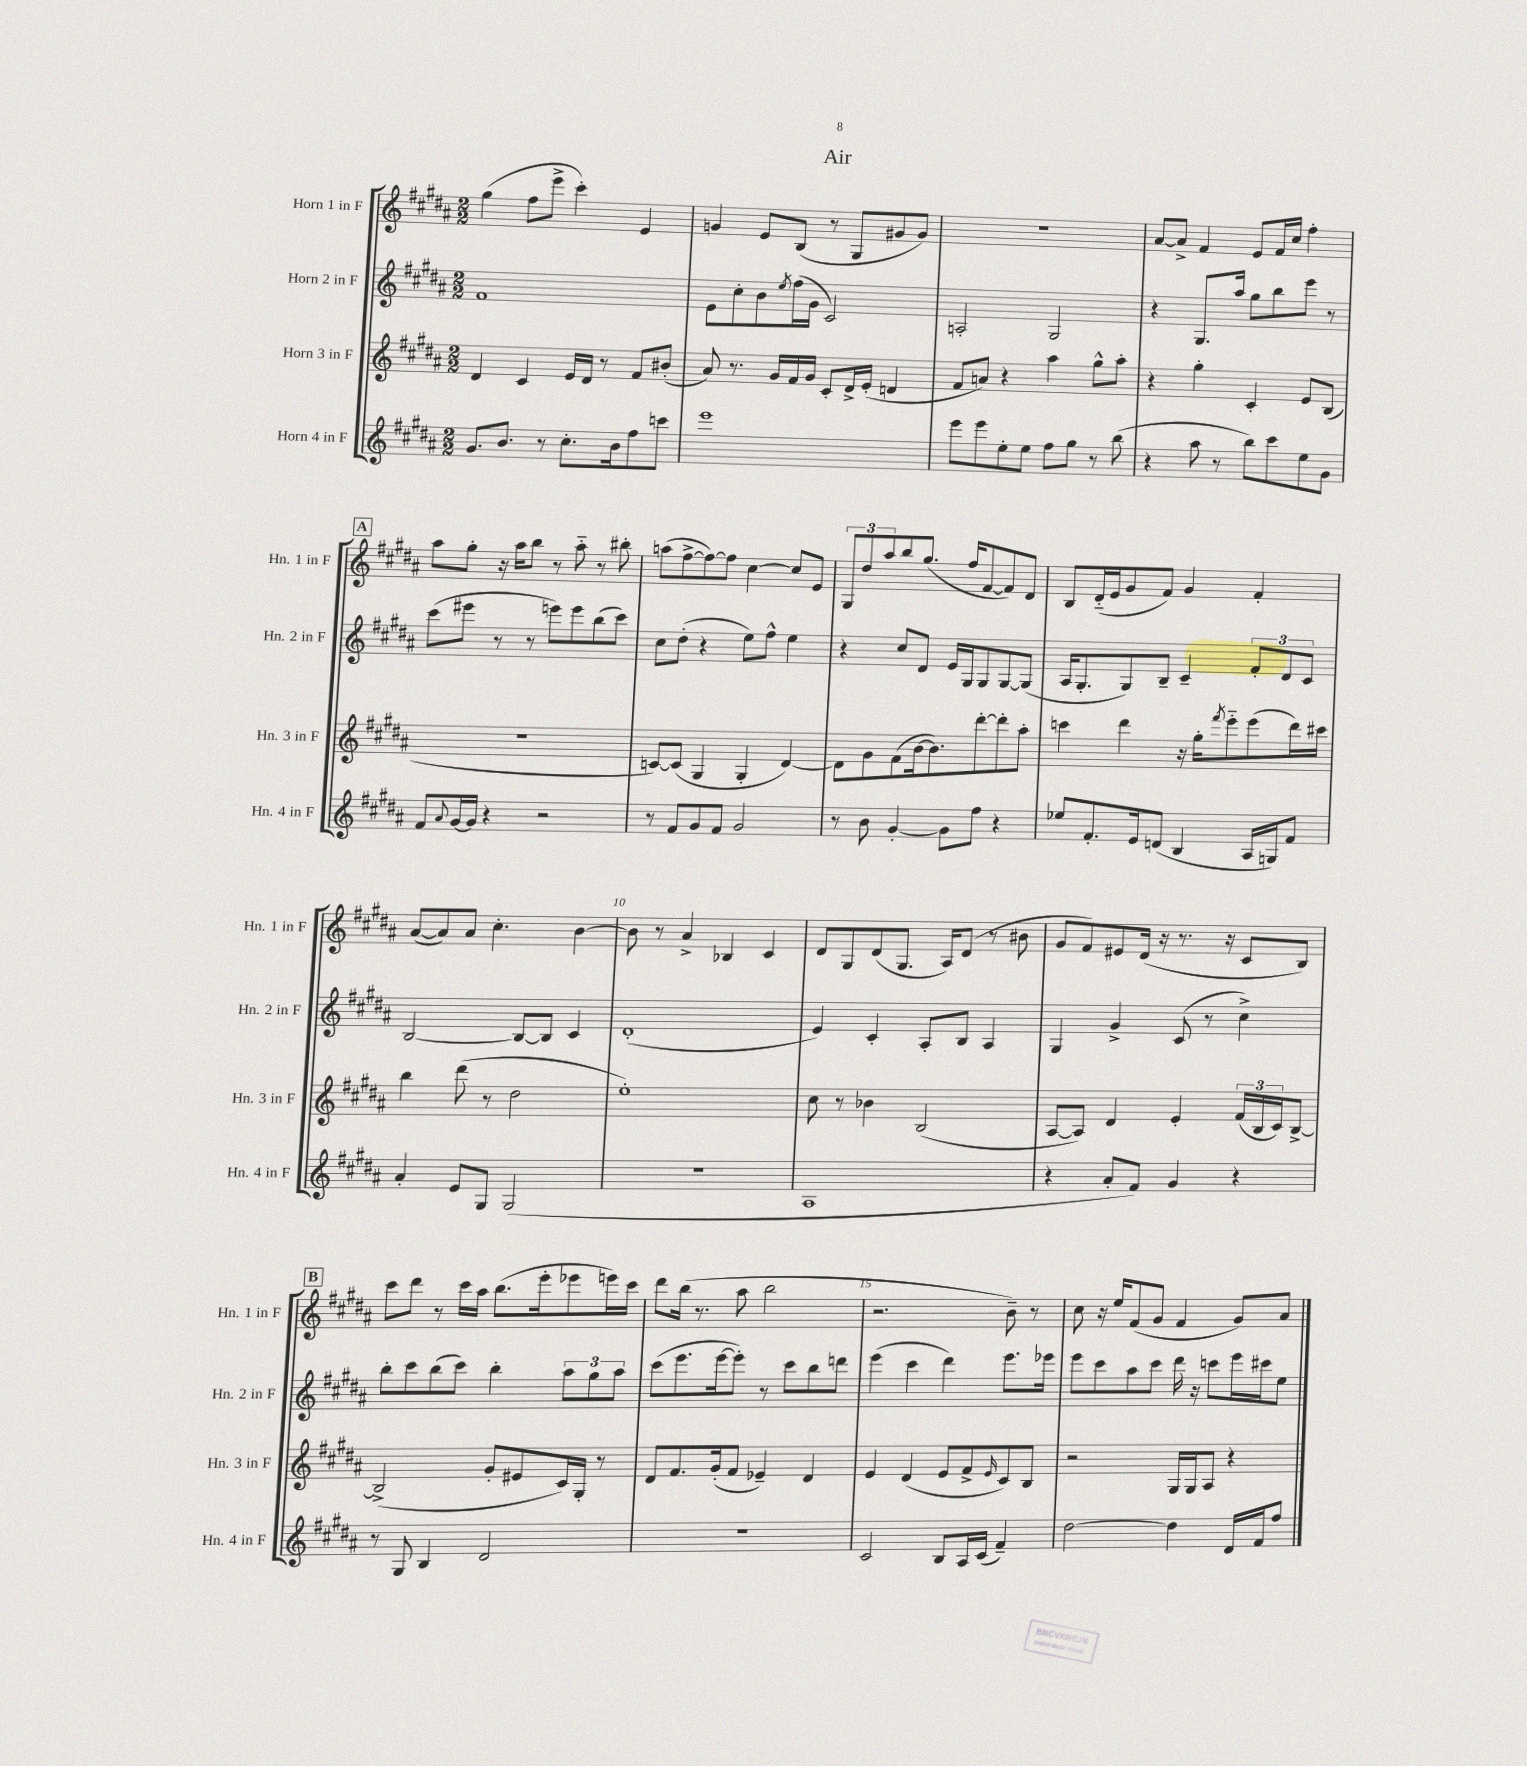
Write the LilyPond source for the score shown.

\header { title = "Air" }
<<
\new StaffGroup <<
\new Staff = "s0" \with { instrumentName = "Horn 1 in F" shortInstrumentName = "Hn. 1 in F" } {
    \clef treble \key b \major \numericTimeSignature \time 2/2
    gis''4( fis''8 e'''8-> cis'''4-.) e'4 |
    g'4 e'8 b8( r8 gis8 gis'8 gis'8) |
    r1 |
    ais'8~ ais'8-> fis'4 e'8 fis'16 cis''16 fis''4-. |
    \mark \markup { \box "A" } ais''8 gis''8-. r16 ais''16 b''8 r8 ais''8-_ r8 bis''8-. |
    a''8( fis''8~-> fis''8~) fis''8 cis''4~ cis''8 e'8 |
    \tuplet 3/2 { gis8 dis''8 ais''8 } b''8 gis''8.( fis''16 fis'8~ fis'8) dis'8 |
    b8 dis'16-_( e'16 gis'8 fis'8) gis'4 fis'4-. |
    ais'8~( ais'8) ais'8 cis''4.-. b'4~ |
    b'8 r8 ais'4-> bes4 cis'4 |
    dis'8 gis8 dis'8( gis8. ais16) dis'8( r8 bis'8 |
    gis'8 fis'8) eis'8 dis'16( r16 r8. r16 cis'8 b8) |
    \mark \markup { \box "B" } cis'''8 dis'''8 r8 cis'''16 ais''16 b''8.( e'''16-. ees'''8 e'''16) cis'''16 |
    dis'''8 b''16( r8. ais''8 b''2 |
    r2. b'8--) r8 |
    cis''8 r16 e''16 fis'8( gis'8 fis'4 gis'8) ais'8 \bar "|." |
}
\new Staff = "s1" \with { instrumentName = "Horn 2 in F" shortInstrumentName = "Hn. 2 in F" } {
    \clef treble \key b \major \numericTimeSignature \time 2/2
    fis'1 |
    e'8 cis''8-. b'8 \acciaccatura { e''8 } fis''16( gis'16 cis'2) |
    a2-. gis2 |
    r4 gis8. ais''16 gis''8 b''8 e'''8 r8 |
    \mark \markup { \box "A" } cis'''8( eis'''8 r8 r8 e'''8) e'''8 b''8( cis'''8) |
    cis''8 dis''8-.( r4 e''8) fis''8-^ e''4 |
    r4 cis''8 dis'8 e'16 gis16 gis8 gis8~ gis8( |
    ais16 gis8.-. gis8) b8-- cis'4-- \tuplet 3/2 { fis'8-. dis'8 cis'8 } |
    b2~ b8~ b8 cis'4 |
    dis'1-.( |
    e'4) cis'4-. ais8-. b8 ais4 |
    gis4 gis'4-> cis'8( r8 cis''4->) |
    \mark \markup { \box "B" } b''8-. cis'''8 b''8( cis'''8) b''4-. \tuplet 3/2 { ais''8 gis''8 ais''8 } |
    cis'''8( e'''8. e'''16~ e'''8-.) r8 cis'''8 b''8 d'''8 |
    e'''4( cis'''4 dis'''4) e'''8. ees'''16 |
    e'''8 cis'''8 ais''8 cis'''8 dis'''16 r16 c'''8 e'''16 cis'''16 e''8 \bar "|." |
}
\new Staff = "s2" \with { instrumentName = "Horn 3 in F" shortInstrumentName = "Hn. 3 in F" } {
    \clef treble \key b \major \numericTimeSignature \time 2/2
    dis'4 cis'4 e'16 dis'16 r8 fis'8 bis'8-.( |
    ais'8) r8. gis'16 fis'16 gis'16 cis'8-. dis'16-> e'16-.( d'4 |
    fis'8 a'8) r4 ais''4 gis''8-^ ais''8-. |
    r4 gis''4-. cis'4-. e'8 b8( |
    \mark \markup { \box "A" } r1 |
    c'8~) c'8( gis4 gis4-. dis'4~) |
    dis'8 gis'8 fis'8( b'16~ b'8.) dis'''8~-. dis'''8-. ais''8-. |
    c'''4 dis'''4 r16 gis''16-. \acciaccatura { fis'''8 } e'''8-_ e'''8( dis'''16) cis'''16 |
    b''4 dis'''8( r8 dis''2 |
    e''1-.) |
    cis''8 r8 bes'4 b2( |
    ais8~ ais8) dis'4 e'4-. \tuplet 3/2 { fis'16( b16 cis'16) } b8~-> |
    \mark \markup { \box "B" } b2->( gis'8-. eis'8 cis'16) gis16-. r8 |
    dis'8 fis'8. gis'16-.( fis'8 ees'4--) dis'4 |
    e'4 dis'4( e'8 fis'8-> \grace { e'16 } cis'8) b8 |
    r2 gis16 gis16 ais8 r4 \bar "|." |
}
\new Staff = "s3" \with { instrumentName = "Horn 4 in F" shortInstrumentName = "Hn. 4 in F" } {
    \clef treble \key b \major \numericTimeSignature \time 2/2
    gis'8. b'8. r8 cis''8.-. b'16 fis''8 c'''8 |
    e'''1 |
    e'''8 e'''8 e''8-. e''8 fis''8 gis''8 r8 b''8( |
    r4 ais''8 r8 b''8) cis'''8 e''8 gis'8 |
    \mark \markup { \box "A" } fis'8 \appoggiatura { ais'8 } gis'16~ gis'16 r4 r2 |
    r8 fis'8 gis'8 fis'8 gis'2 |
    r8 b'8 gis'4~-. gis'8 fis''8 r4 |
    ees''8 fis'8.-. e'16 d'8( b4 ais16 g16) fis'8 |
    ais'4-. e'8 gis8 gis2( |
    R1 |
    ais1 |
    r4 ais'8-. fis'8) gis'4 r4 |
    \mark \markup { \box "B" } r8 gis8 b4 dis'2 |
    r1 |
    cis'2 b8 ais16 cis'16( fis'4--) |
    dis''2~ dis''4 dis'16 fis'16 fis''8 \bar "|." |
}
>>
>>
\layout { \context { \Score \override BarNumber.break-visibility = ##(#f #t #t) barNumberVisibility = #(every-nth-bar-number-visible 5) } }
